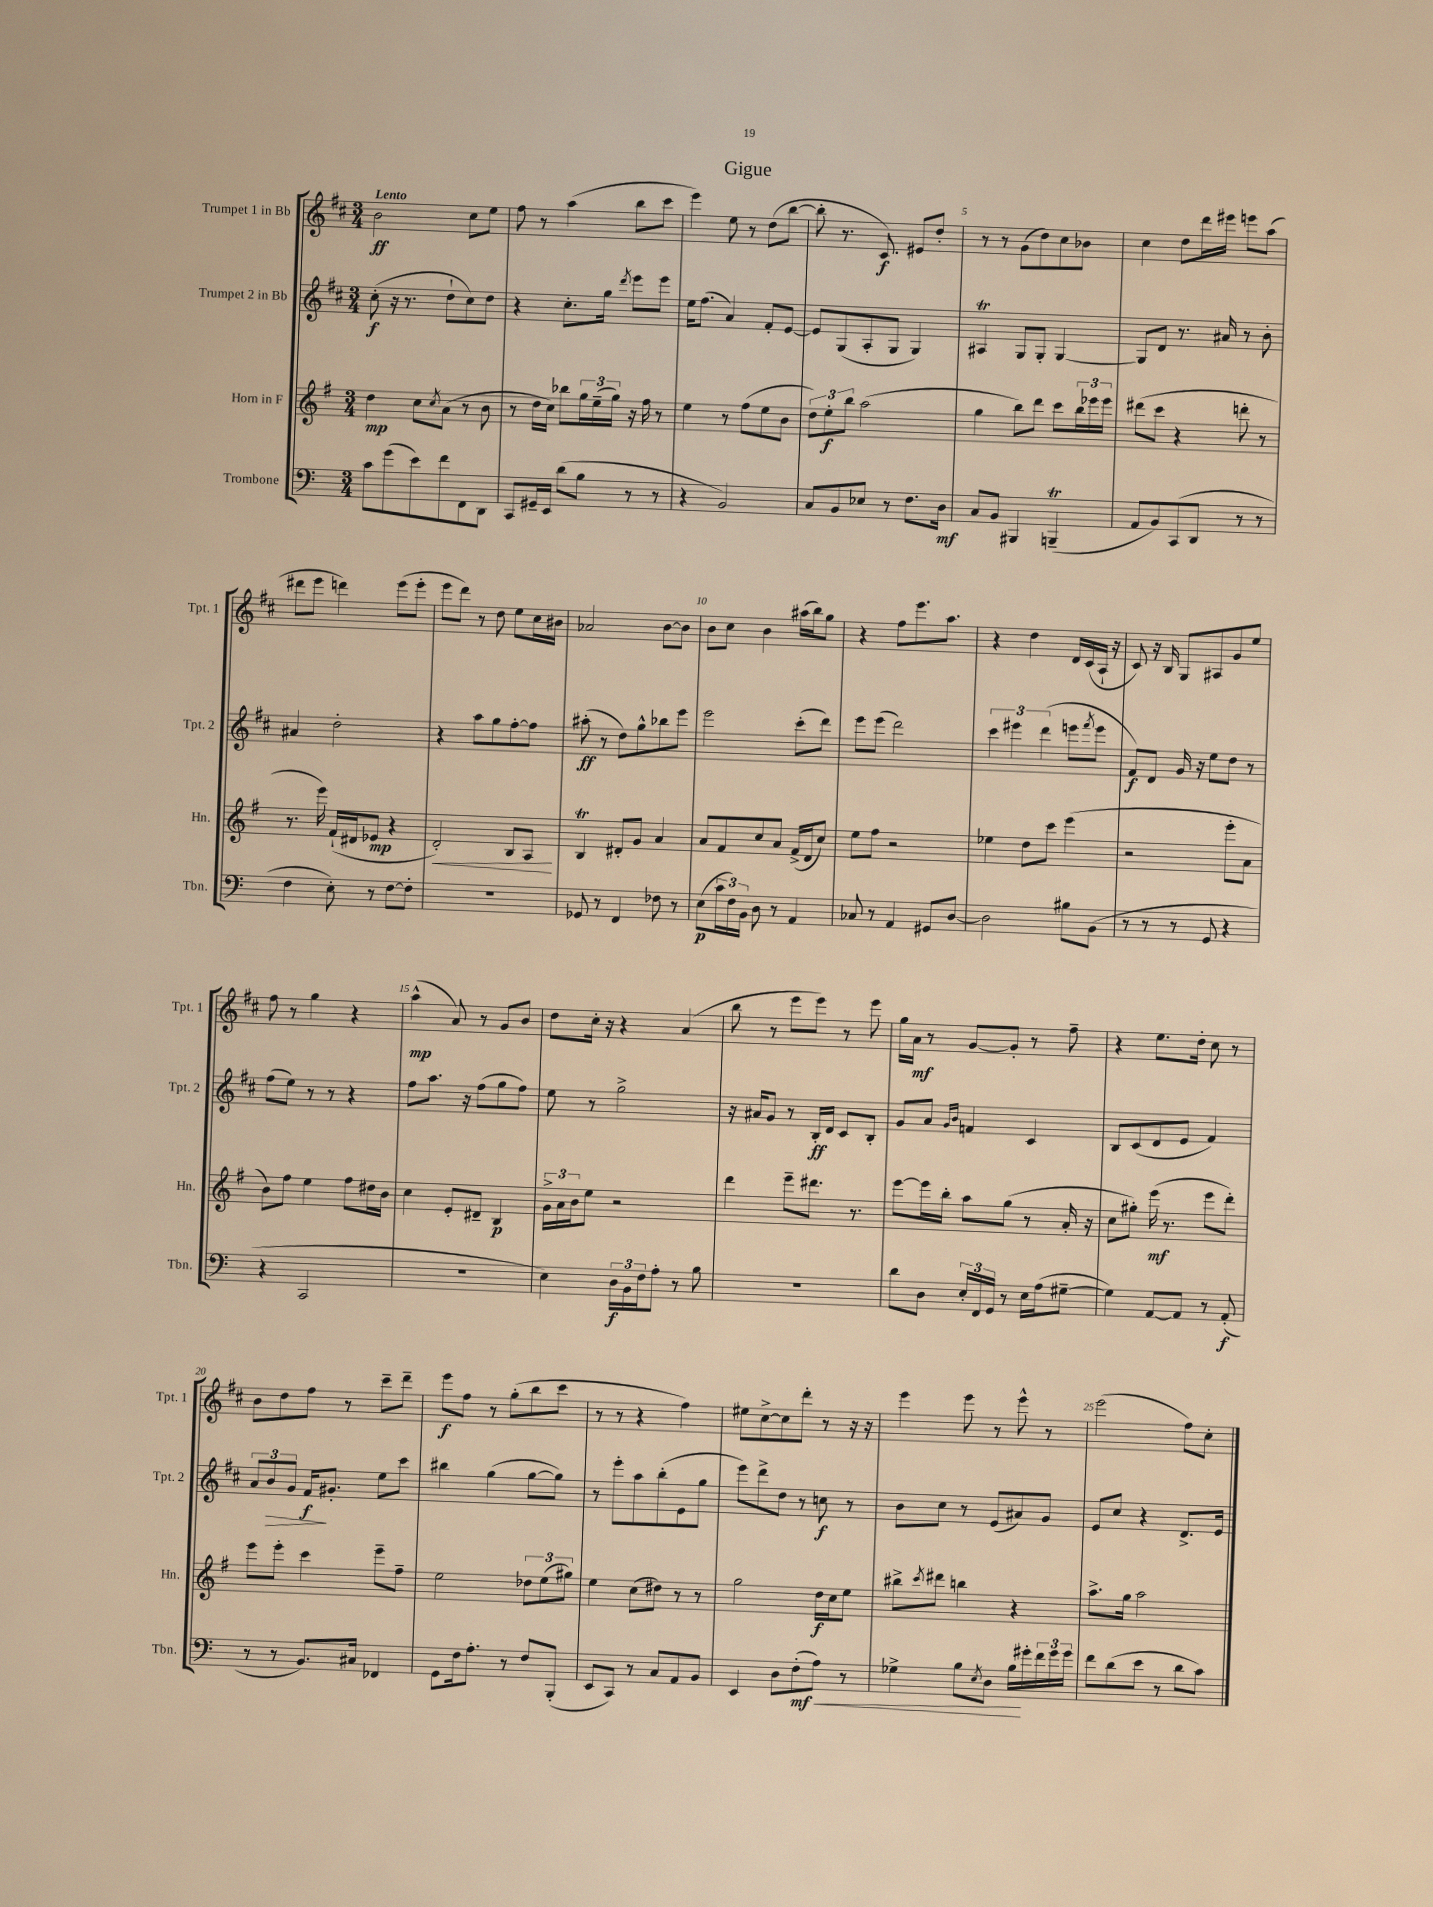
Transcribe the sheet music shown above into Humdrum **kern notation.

**kern	**kern	**kern	**kern
*staff4	*staff3	*staff2	*staff1
*clefF4	*clefG2	*clefG2	*clefG2
*k[]	*k[f#]	*k[f#c#]	*k[f#c#]
*M3/4	*M3/4	*M3/4	*M3/4
8c	4dd	(8cc#'	2b
(8g	.	16r	.
.	.	8.r	.
8e)	8cc	.	.
.	8qcc	.	.
8f	(8a	8dd`	.
8FF	8r	8cc#)	8cc#
8DD	8b	8dd	8ee
=	=	=	=
8CC	8r	4r	8ff#
16GG#~	16dd	.	8r
16EE	16cc)	.	.
(8d	8bb-	8.cc#'	(4aa
8B	24gg	.	.
.	(24ee~	.	.
.	.	16gg	.
.	24gg)	.	.
.	.	8qddd	.
8r	16r	8eee	8bb
.	16ff#	.	.
8r	8r	8eee	8ccc#
=	=	=	=
4r	4ee	16ee	4eee)
.	.	(8.ff#	.
2BB)	8r	4a)	8ee
.	(8ff#	.	8r
.	8ee	8f#'	(8dd
.	8b	[8e	[8bb
=	=	=	=
8C	12dd)	8e]	8bb']
.	12ee'	.	.
8BB	.	(8G	8.r
.	12bb	.	.
8E-	(2aa	8A'	.
.	.	.	8.c#)
8r	.	8G	.
8.F	.	4G)	8e#
.	.	.	8dd'
16D	.	.	.
=	=	=	=
8C	4gg	4A#	8r
8BB	.	.	8r
4BBB#	8bb)	8G	(8g
.	8ddd	8G'	8dd)
(4BBB~	8ccc	[4G	8cc#
.	24bb	.	8b-
.	24eee-	.	.
.	24eee-	.	.
=	=	=	=
8AA	(8ddd#	8G]	4cc#
8BB)	8ccc	8d	.
(8CC	4r	8.r	8dd
8DD	.	.	16ddd
.	.	16a#	16eee#
8r	8ddd'	8r	8eee
8r	8r	8b'	(8aa
=	=	=	=
4F	8.r	4a#	8ddd#
.	.	.	8eee
.	16eee)	.	.
8E')	(16f#`	2dd'	4ddd)
.	16d#	.	.
8r	8e-	.	.
[8F	4r	.	(8eee
8F']	.	.	8eee'
=	=	=	=
2.r	2d')	4r	8eee
.	.	.	8ddd)
.	.	8aa	8r
.	.	8gg	8dd
.	8B	[8ff#'	8ee
.	8A	8ff#]	16cc#
.	.	.	16b#
=	=	=	=
8GG-	4B	(8aa#'	2a-
8r	.	8r	.
4FF	8d#'	8dd)	.
.	8g	8gg^^	.
8F-	4a	8bb-	[8b
8r	.	8eee	8b]
=	=	=	=
(8E	8a	2eee	8b
24c	8f#	.	8cc#
24F)	.	.	.
24BB	.	.	.
8D	8cc	.	4b
8r	8a	.	.
4AA	(16f#^	(8ccc#'	(16aa#
.	16d	.	16bb)
.	8cc)	8ddd)	8gg
=	=	=	=
8C-	8ee	8eee	4r
8r	8ff#	(8eee	.
4AA	2r	2ddd)	8ff#
.	.	.	8.eee
8GG#	.	.	.
.	.	.	8.aa
[8D	.	.	.
=	=	=	=
2D]	4ee-	6ccc#	4r
.	.	6eee#	.
.	8dd	.	4dd
.	.	(6ddd	.
.	8ccc	.	.
8B#	(4eee	8eee	16d
.	.	.	(16c#
.	.	8qfff#	.
(8BB	.	8eee	16A`
.	.	.	16r
=	=	=	=
8r	2r	8f#)	8c#)
8r	.	8d	16r
.	.	.	16B
8r	.	16g	8G
.	.	16r	.
8GG	.	8ee	8A#
4r	8eee'	8dd	8g
.	8a	8r	8ee
=	=	=	=
4r	8b)	(8ff#	8ff#
.	8ff#	8ee)	8r
2CC	4ee	8r	4gg
.	.	8r	.
.	8ff#	4r	4r
.	16dd#	.	.
.	16b	.	.
=	=	=	=
2.r	4cc	8ff#	(4aa^^
.	.	8.aa	.
.	8e'	.	8a)
.	.	16r	.
.	8d#~	(8ff#	8r
.	4B	8gg	8g
.	.	8ff#)	8b
=	=	=	=
4E)	24g^	8ee	8dd
.	24a	.	.
.	24b	.	.
.	8ee	8r	16cc#'
.	.	.	16r
24D	2r	2gg^	4r
24BB	.	.	.
24F	.	.	.
8A'	.	.	.
8r	.	.	(4a
8B	.	.	.
=	=	=	=
2.r	4ddd	16r	8bb
.	.	16a#	.
.	.	8g	8r
.	8eee~	8r	8eee
.	8.ddd#	16B'	8eee)
.	.	16d	.
.	.	8c#	8r
.	8.r	.	.
.	.	8B'	8eee
=	=	=	=
8d	[8eee	8g	16gg
.	.	.	16a
8D	16eee]	8a	8r
.	16bb'	.	.
.	.	16qqg	.
.	.	16qqb	.
24E'	8aa	4f	[8g
24FF	.	.	.
24GG	.	.	.
8r	(8gg	.	8g']
16E	8r	4c#	8r
(16A	.	.	.
[8G#~	16a'	.	8ff#~
.	16r	.	.
=	=	=	=
4G#])	8cc	8B	4r
.	8gg#')	(8c#	.
[8AA	(16eee	8d	8.ee
.	8.r	.	.
8AA]	.	8e	.
.	.	.	16dd'
8r	8eee	4f#)	8cc#
(8AA'	8ddd')	.	8r
=	=	=	=
8r	8eee	12a	8b
.	.	12b	.
8r	8eee'	.	8dd
.	.	12g	.
8.BB)	4ccc	16f#	8ff#
.	.	8.g#'	.
.	.	.	8r
16C#	.	.	.
4FF-	8eee~	8ee	8ccc#~
.	8ff#~	8ccc#	8ddd~
=	=	=	=
8GG	2ee	4bb#	8eee
16F	.	.	8ff#
8.A'	.	.	.
.	.	(4gg	8r
8r	.	.	(8gg'
8F	12dd-	[8gg	8bb
.	(12ee	.	.
(8BBB'	.	8gg])	8ccc#
.	12gg#)	.	.
=	=	=	=
8EE	4ee	8r	8r
8CC)	.	8eee'	8r
8r	(8cc	8aa	4r
8C	8dd#)	(8bb'	.
8AA	8r	8e	4ff#)
8BB	8r	8gg	.
=	=	=	=
4EE	2gg	8eee)	8ee#
.	.	8ddd^	[8cc#^
8D	.	8dd	8cc#]
(8F'	.	8r	8ddd'
8A)	16dd	8cc	8r
.	16cc	.	.
8r	8ee	8r	16r
.	.	.	16r
=	=	=	=
4G-^	8bb#^	8b	4eee
.	8qccc	.	.
.	8ddd#	8cc#	.
8B	4bb	8r	8eee
8qE	.	.	.
8D	.	(8e	8r
16B	4r	8a#)	8eee^^
16g#'	.	.	.
24f	.	8g	8r
24g#	.	.	.
24g#	.	.	.
=	=	=	=
8f	8.aa^	8e	(2eee
(8d	.	8cc#	.
.	16gg	.	.
8e	2aa	4r	.
8r	.	.	.
8d	.	8.d^	8ff#)
8c)	.	.	8cc#'
.	.	16e	.
==	==	==	==
*-	*-	*-	*-
